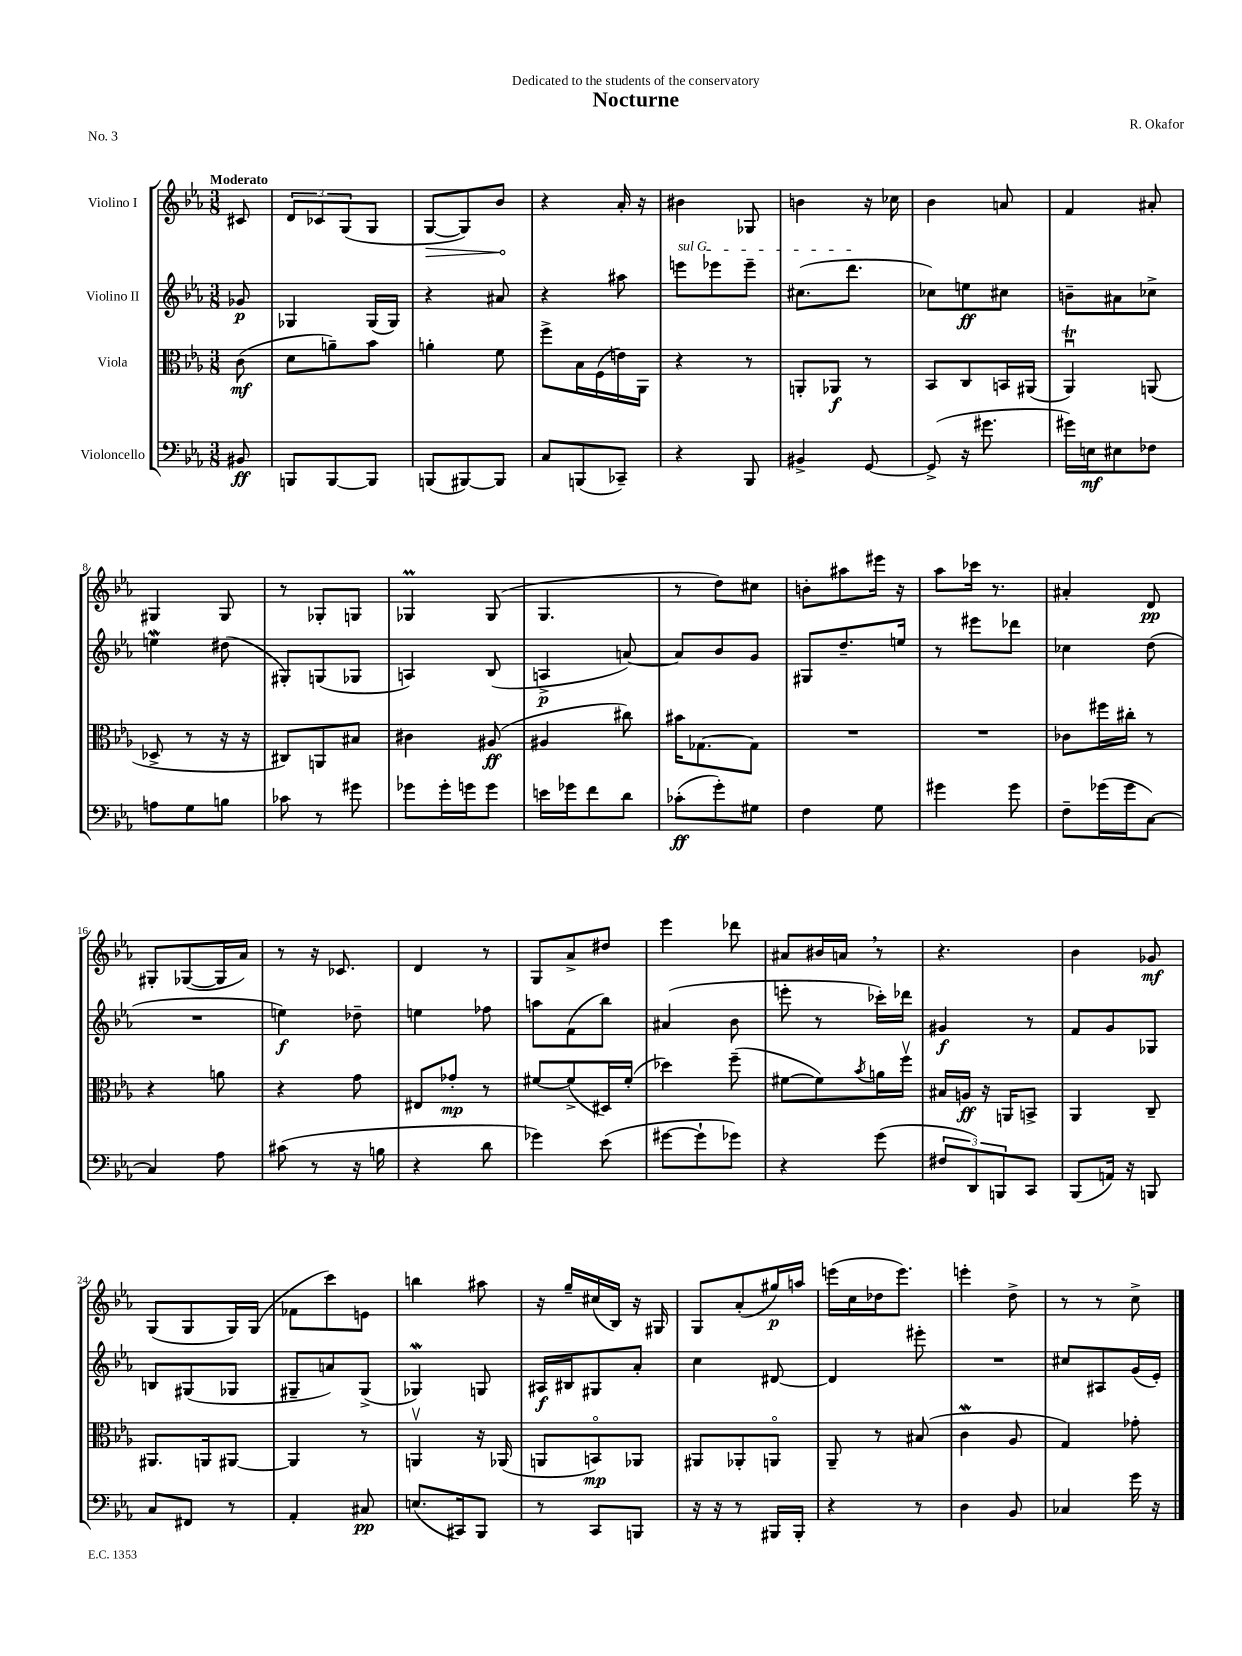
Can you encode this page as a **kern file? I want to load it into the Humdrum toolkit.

**kern	**kern	**kern	**kern
*staff4	*staff3	*staff2	*staff1
*clefF4	*clefC3	*clefG2	*clefG2
*k[b-e-a-]	*k[b-e-a-]	*k[b-e-a-]	*k[b-e-a-]
*M3/8	*M3/8	*M3/8	*M3/8
8BB#/	(8c\	8g-/	8c#/
=	=	=	=
8BBB/L	8d\L	4G-/	12d/L
.	.	.	12c-/
[8BBB/	8a~\)	.	.
.	.	.	(12G/
8BBB/]J	8b-\J	(16G-/LL	8G/J
.	.	16G-/JJ)	.
=	=	=	=
(8BBB/L	4a'\	4r	[8G/L
[8BBB#/)	.	.	8G/])
8BBB#/]J	8f\	8a#/	8b-/J
=	=	=	=
8C/L	8ff^\L	4r	4r
(8BBB/	16B-\L	.	.
.	(16F\	.	.
8CC-~/J)	16e\)	8aa#\	16a-'/
.	16AA-\JJ	.	16r
=	=	=	=
4r	4r	8eee\L	4b#\
.	.	8eee-\	.
8BBB-/	8r	8eee-~\J	8G-/
=	=	=	=
4BB#^/	8AA'/L	(8.cc#\L	4b\
.	8AA-/J	.	.
.	.	8.ddd\J	.
[8GG/	8r	.	16r
.	.	.	16cc-\
=	=	=	=
(8GG^/]	8BB-/L	8cc-\L)	4b-\
16r	8C/	8ee\	.
8.g#\	.	.	.
.	16BB/L	8cc#\J	8a/
.	(16AA#/JJ	.	.
=	=	=	=
16g#\LL)	4AA-u/)	8b~\L	4f/
16E\J	.	.	.
8E#\	.	8a#\	.
8F-\J	(8AA/	8cc-^\J	8a#'/
=	=	=	=
8A\L	8D-^/	4ee\	4G#/
8G\	8r	.	.
8B\J	16r	(8dd#\	8G#/
.	16r	.	.
=	=	=	=
8c-\	8C#/L)	8G#'/L)	8r
8r	8AA/	(8G/	8G-'/L
8g#\	8B#/J	8G-/J	8G/J
=	=	=	=
8g-\L	4c#\	4A/)	4G-/
16g-'\L	.	.	.
16g\J	.	.	.
8g\J	(8A#/	(8B-/	(8G-/
=	=	=	=
16e\LL	4A#/	4A^/	4.G/
16g-\J	.	.	.
8f\	.	.	.
8d\J	8cc#\)	[8a/)	.
=	=	=	=
(8c-'\L	16b#\LK	8a/]L	8r
.	[8.G-\	.	.
8g'\)	.	8b-/	8dd\L)
8G#\J	8G-\]J	8g/J	8cc#\J
=	=	=	=
4F\	4.r	8G#/L	8b'\L
.	.	8.dd~/	8aa#\
8G\	.	.	16eee#\Jk
.	.	16ee/Jk	16r
=	=	=	=
4g#\	4.r	8r	8aa-\L
.	.	8eee#\L	16ccc-\Jk
.	.	.	8.r
8g#\	.	8ddd-\J	.
=	=	=	=
8F~\L	8c-\L	4cc-\	4a#'/
(16g-\L	16ff#\L	.	.
16g-\J	16cc#'\JJ	.	.
[8C\J)	8r	(8dd\	8d/
=	=	=	=
4C/]	4r	4.r	8G#'/L
.	.	.	([8G-/
8A-\	8a\	.	16G-/]L
.	.	.	16a-/JJ)
=	=	=	=
(8c#\	4r	4ee\)	8r
8r	.	.	16r
.	.	.	8.c-/
16r	8g\	8dd-~\	.
16B\	.	.	.
=	=	=	=
4r	8E#/L	4ee\	4d/
.	8g-'/J	.	.
8d\	8r	8ff-\	8r
=	=	=	=
4g-\)	[8f#/L	8aa\L	8G/L
.	(8f#^/]	(8f\	8a-^/
(8e-\	16D#/L)	8bb-\J)	8dd#/J
.	(16f#'/JJ	.	.
=	=	=	=
[8g#\L	4dd-\)	(4a#/	4eee-\
8g#`\]	.	.	.
8g-\J)	(8ff~\	8b-\	8ddd-\
=	=	=	=
4r	[8f#\L	8eee'\	8a#/L
.	8f#\])	8r	16b#/L
.	.	.	16a/JJ
.	8qb-/	.	.
(8g\	16a\L	16ccc-'\LL)	8r
.	16ffv\JJ	16ddd-\JJ	.
=	=	=	=
12F#/L	16B#/LL	4g#/	4.r
.	16A/JJ	.	.
12DD/)	.	.	.
.	16r	.	.
12BBB/	.	.	.
.	16AA/LK	.	.
8CC/J	8BB^/J	8r	.
=	=	=	=
(8BBB-/L	4AA-/	8f/L	4b-\
16AA/Jk)	.	8g/	.
16r	.	.	.
8BBB/	8C~/	8G-/J	8g-/
=	=	=	=
8C/L	8.AA#/L	8B/L	(8G/L
8FF#/J	.	(8G#/	8G/
.	16AA/k	.	.
8r	[8AA#/J	8G-/J	16G/L)
.	.	.	(16G/JJ
=	=	=	=
4AA-'/	4AA#/]	8G#~/L	8f-\L
.	.	8a/)	8ccc\)
8C#/	8r	(8G#^/J	8e\J
=	=	=	=
(8.E/L	4AAv/	4G-/)	4bb\
16CC#/k)	.	.	.
8BBB-/J	16r	8G/	8aa#\
.	(16AA-/	.	.
=	=	=	=
8r	8AA/L	16A#/LL	16r
.	.	16B#/J	16gg~/LL
8CC/L	8BBo/)	8G#/	(16cc#/
.	.	.	16B-/JJ)
8BBB/J	8AA-/J	8a-'/J	16r
.	.	.	16G#/
=	=	=	=
16r	8AA#/L	4cc\	8G/L
16r	.	.	.
8r	8AA-'/	.	(8a-'/
16BBB#/LL	8AAo/J	[8d#/	16gg#/L)
16BBB#'/JJ	.	.	16aa/JJ
=	=	=	=
4r	8AA-~/	4d#/]	(16eee\LL
.	.	.	16cc\
.	8r	.	16dd-\J
.	.	.	8.eee\J)
8r	(8B#/	8eee#'\	.
=	=	=	=
4D\	4c\	4.r	4eee'\
8BB-/	8A-/	.	8dd^\
=	=	=	=
4C-/	4G/)	8cc#/L	8r
.	.	8A#/	8r
16g\	8g-'\	(16g/L	8cc^\
16r	.	16e-'/JJ)	.
==	==	==	==
*-	*-	*-	*-
